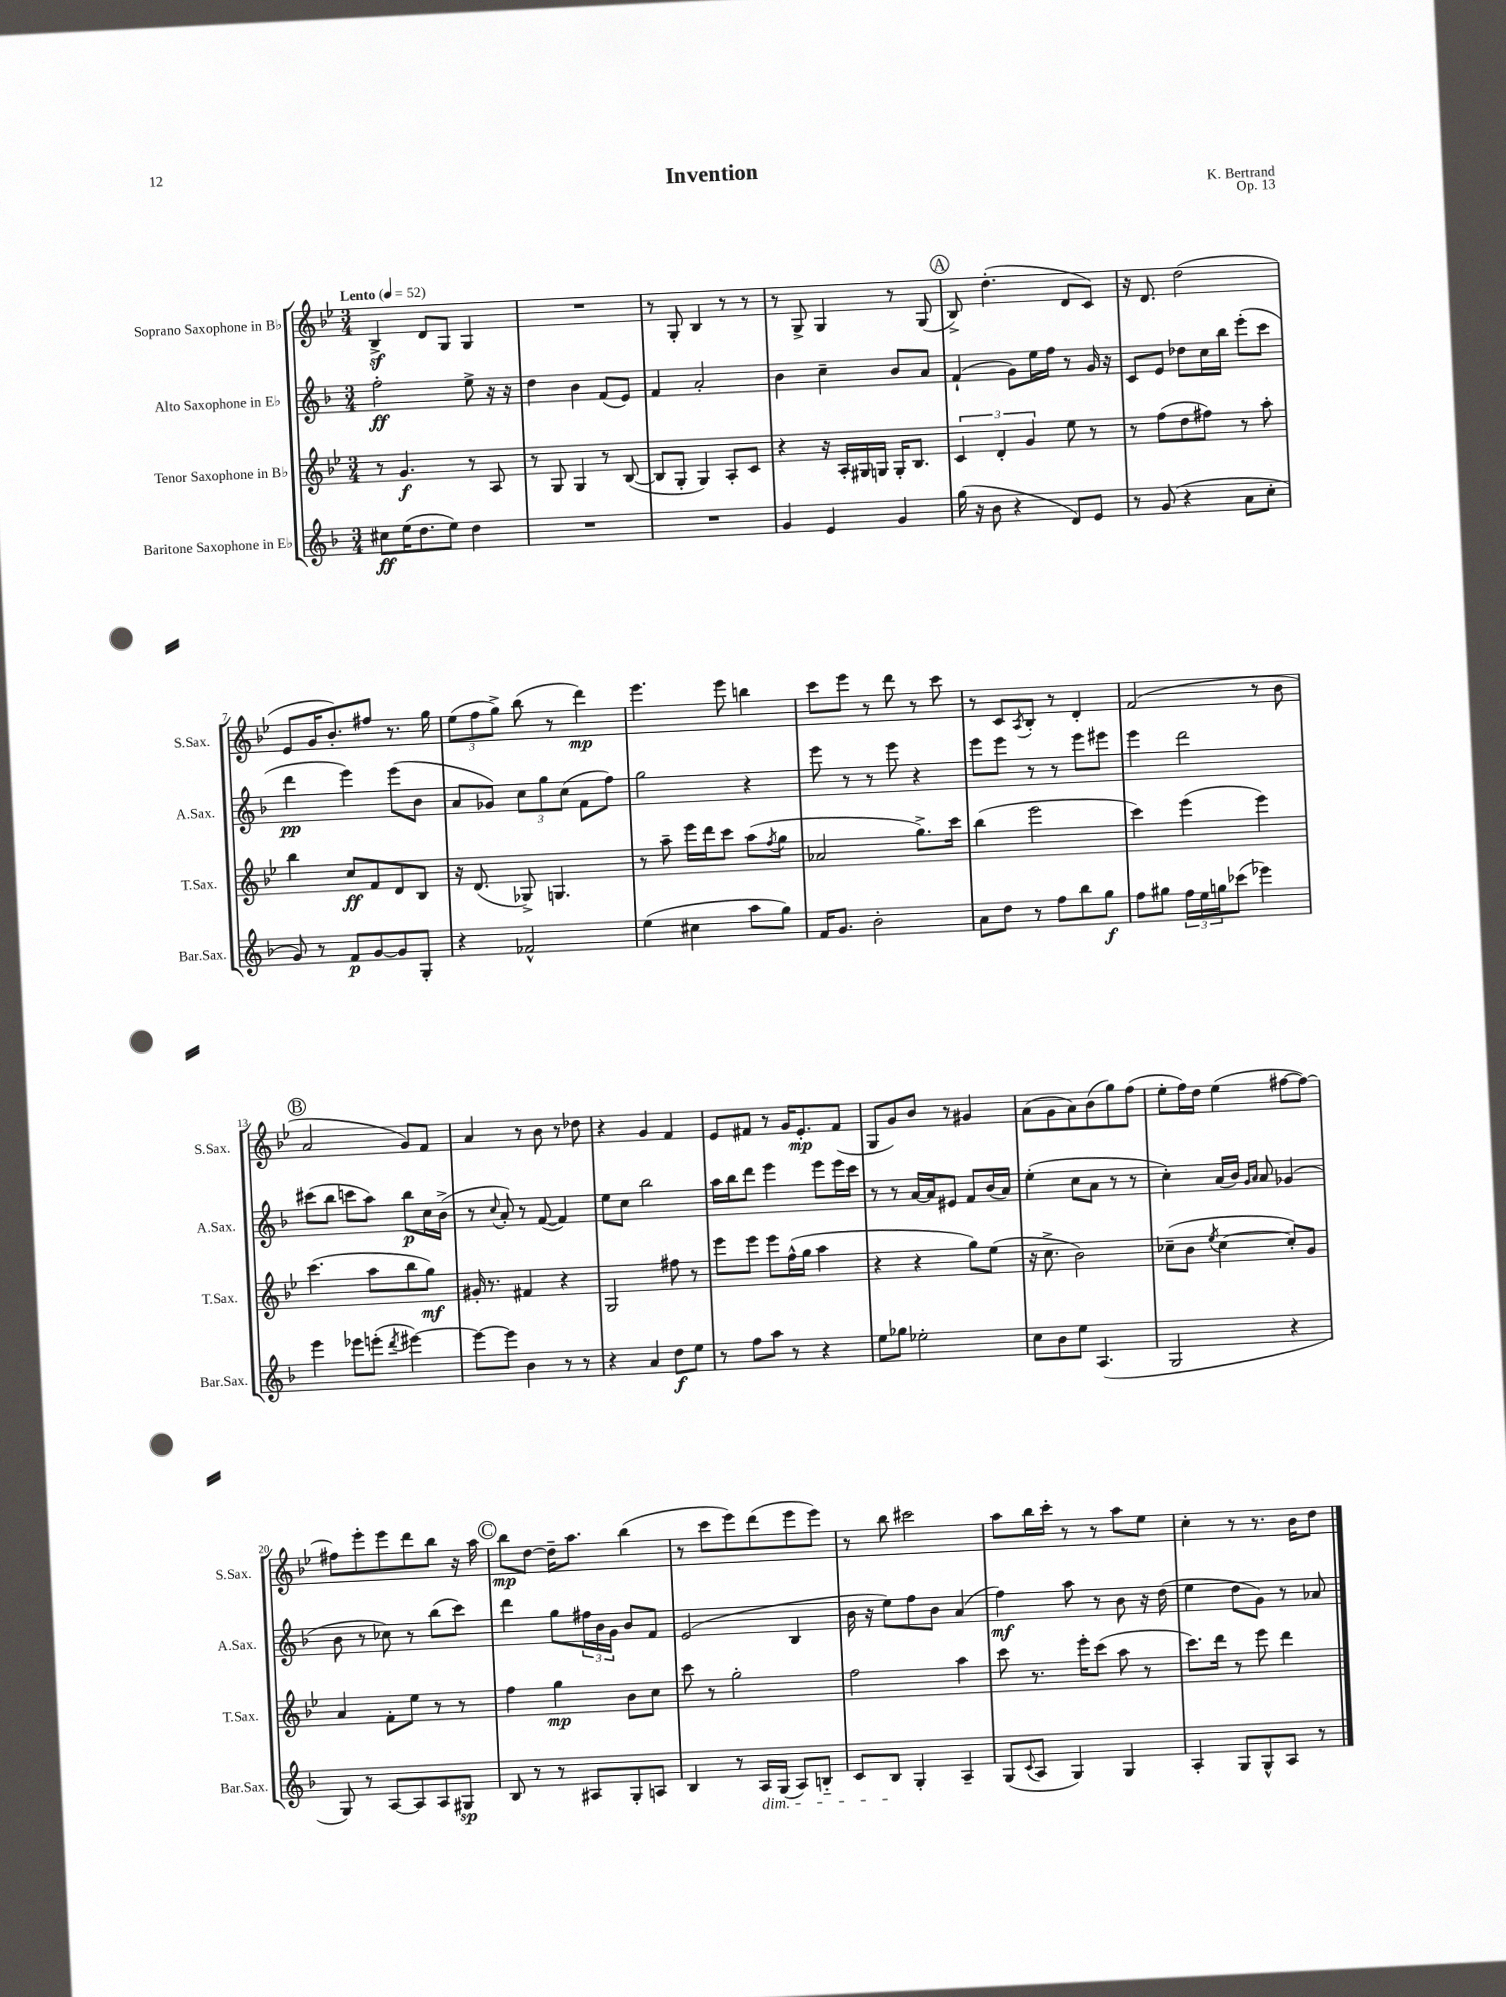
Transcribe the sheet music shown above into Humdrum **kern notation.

**kern	**kern	**kern	**kern
*staff4	*staff3	*staff2	*staff1
*clefG2	*clefG2	*clefG2	*clefG2
*k[b-]	*k[b-e-]	*k[b-]	*k[b-e-]
*M3/4	*M3/4	*M3/4	*M3/4
*MM52	*MM52	*MM52	*MM52
8cc#	8r	2ff'	4B-^
(16ee	4.g	.	.
8.dd	.	.	.
.	.	.	8d
8ee)	.	.	8G
4dd	8r	8ee^	4G
.	8A	16r	.
.	.	16r	.
=	=	=	=
2.r	8r	4dd	2.r
.	8G	.	.
.	4G	4b-	.
.	8r	(8f	.
.	([8B-	8e)	.
=	=	=	=
2.r	8B-]	4f	8r
.	8G'	.	8G'
.	4G)	2a'	4B-
.	8A'	.	8r
.	8c	.	8r
=	=	=	=
4g	4r	4b-	8r
.	.	.	8G^
4e	16r	4cc~	4G
.	16A'	.	.
.	16G#	.	.
.	16G	.	.
4g	16G'	8b-	8r
.	8.B-	.	.
.	.	8a	(8G
=	=	=	=
(16gg	6c	(4f`	8B-^)
16r	.	.	.
8b-	.	.	(4.dd'
.	6d'	.	.
4r	.	8g)	.
.	6g	.	.
.	.	16ee	.
.	.	16ff	.
8d)	8ee-	8r	8d
8e	8r	16g	8c)
.	.	16r	.
=	=	=	=
8r	8r	8c	16r
.	.	.	8.d
(8g	(8ff	8e	.
4r	8dd	8dd-	(2dd
.	8ff#)	16cc	.
.	.	16bb-	.
8a	8r	(8eee'	.
8cc'	8aa'	8ccc	.
=	=	=	=
8g)	4bb-	4ddd	8e-
8r	.	.	16g
.	.	.	8.b-')
8f	8cc	4eee)	.
[8g	8f	.	8ff#
8g]	8d	(8eee	8.r
8G'	8B-	8b-	.
.	.	.	16gg
=	=	=	=
4r	16r	8a	(12ee-
.	(8.d	.	.
.	.	.	12ff
.	.	8g-)	.
.	.	.	12gg^)
2f-^^	8G-^)	12cc	(8bb-
.	.	12gg	.
.	4.G	.	8r
.	.	(12cc	.
.	.	8f	4ddd)
.	.	8ff)	.
=	=	=	=
(4ee	8r	2gg	4.eee-
.	8aa~	.	.
4cc#	16eee-	.	.
.	16ddd	.	.
.	8ccc	.	8eee-
8aa	(8aa	4r	4bb
.	8qff	.	.
8gg)	8gg	.	.
=	=	=	=
16f	2a-	8eee	8ccc
8.g	.	.	.
.	.	8r	8eee-
2b-'	.	8r	8r
.	.	8eee	8ddd
.	8.gg^)	4r	8r
.	.	.	8ccc
.	16ccc	.	.
=	=	=	=
8a	(4bb-	8eee	8r
8dd	.	8eee	8c
.	.	.	8qA
8r	2eee-	8r	8B-'
8ff	.	8r	8r
8bb-	.	8eee	4d'
8gg	.	8eee#	.
=	=	=	=
8ff	4ccc)	4eee	(2f
8gg#	.	.	.
24ff	(4eee-	2ddd	.
24ee	.	.	.
24gg	.	.	.
(8ccc-	.	.	.
4eee-)	4eee-)	.	8r
.	.	.	8b-
=	=	=	=
4eee	(4.ccc	(8ccc#	2a
.	.	8bb-	.
8eee-	.	8ccc	.
(8eee'	8aa	8aa)	.
8qddd	.	.	.
[4eee#)	8bb-	8bb-	8g)
.	8gg)	16cc	8f
.	.	(16b-^	.
=	=	=	=
8eee#_	16g#'	8r	4a
.	8.r	.	.
.	.	8qqcc	.
8eee#]	.	8a')	.
4b-	4f#	8r	8r
.	.	([8f	8b-
8r	4r	4f])	8r
8r	.	.	8dd-
=	=	=	=
4r	2G	8ee	4r
.	.	8cc	.
4a	.	2bb-	4g
8dd	8ff#	.	4f
8ee	8r	.	.
=	=	=	=
8r	8eee-	16aa	8e-
.	.	16bb-	.
8ff	8eee-	8ddd	8f#
8aa	8eee-	4eee	8r
8r	(16ff^^	.	16g
.	16gg	.	8.e-'
4r	4aa	8eee	.
.	.	16eee	(8f#
.	.	16ccc	.
=	=	=	=
8ee	4r	8r	8G
8gg-	.	8r	8g)
2ee-'	4r	[16a	8b-
.	.	16a]	.
.	.	8e#	8r
.	8gg)	8f	4g#
.	(8ee-	(16b-	.
.	.	16a)	.
=	=	=	=
8cc	16r	(4ee'	(8a
.	8.cc^	.	.
8b-	.	.	8g
8ee	2b-)	8cc	8a)
(4.A	.	8a	(8b-
.	.	8r	8gg)
.	.	8r	(8ff
=	=	=	=
2G	(8cc-~	4cc')	8ee-'
.	8b-	.	16ff)
.	.	.	16dd
.	8qee-	.	.
.	[4cc-	(16a	(4ee-
.	.	16b-)	.
.	.	16qqg	.
.	.	16qqa	.
.	.	8a	.
4r	8cc-'])	(4g-	[8ff#
.	8g	.	8ff#_)
=	=	=	=
8G)	4a	8b-	8ff#]
8r	.	8r	8eee-'
[8A	8f'	8cc-)	8eee-
8A]	8ee-	8r	8ddd
8A	8r	(8bb-	8bb-
8G#	8r	8ccc)	16r
.	.	.	16aa
=	=	=	=
8B-	4ff	4ddd	8bb-
8r	.	.	[8dd
8r	4gg	8gg	16dd~]
.	.	.	8.aa
8A#	.	24ff#	.
.	.	24b-	.
.	.	24g	.
8G'	8b-	8b-	(4bb-
8A	8cc	8f	.
=	=	=	=
4B-	8ccc	(2e	8r
.	8r	.	8ccc
8r	2gg'	.	8eee-)
16A	.	.	(8ddd
(16G	.	.	.
8A)	.	4B-	8eee-
8B'~	.	.	8eee-)
=	=	=	=
8c	2ff	16b-	8r
.	.	16r	.
8B-	.	8ee)	8bb-
4G'	.	8ff	2ccc#
.	.	8b-	.
4A~	4aa	(4a	.
=	=	=	=
(8G	8ccc	4ff)	8aa
8qqc	.	.	.
8A	8.r	.	16bb-
.	.	.	16ccc'
4G)	.	8aa	8r
.	16eee-'	.	.
.	(8ccc	8r	8r
4G	8aa	8b-	8aa
.	8r	16r	8ee-
.	.	(16dd	.
=	=	=	=
4A'	8.ccc)	4ee	4cc'
.	16ddd	.	.
8G	8r	8dd	8r
8G^^	8eee-	8g)	8.r
8A	4ddd	8r	.
.	.	.	16b-
8r	.	8a-	8dd
==	==	==	==
*-	*-	*-	*-
